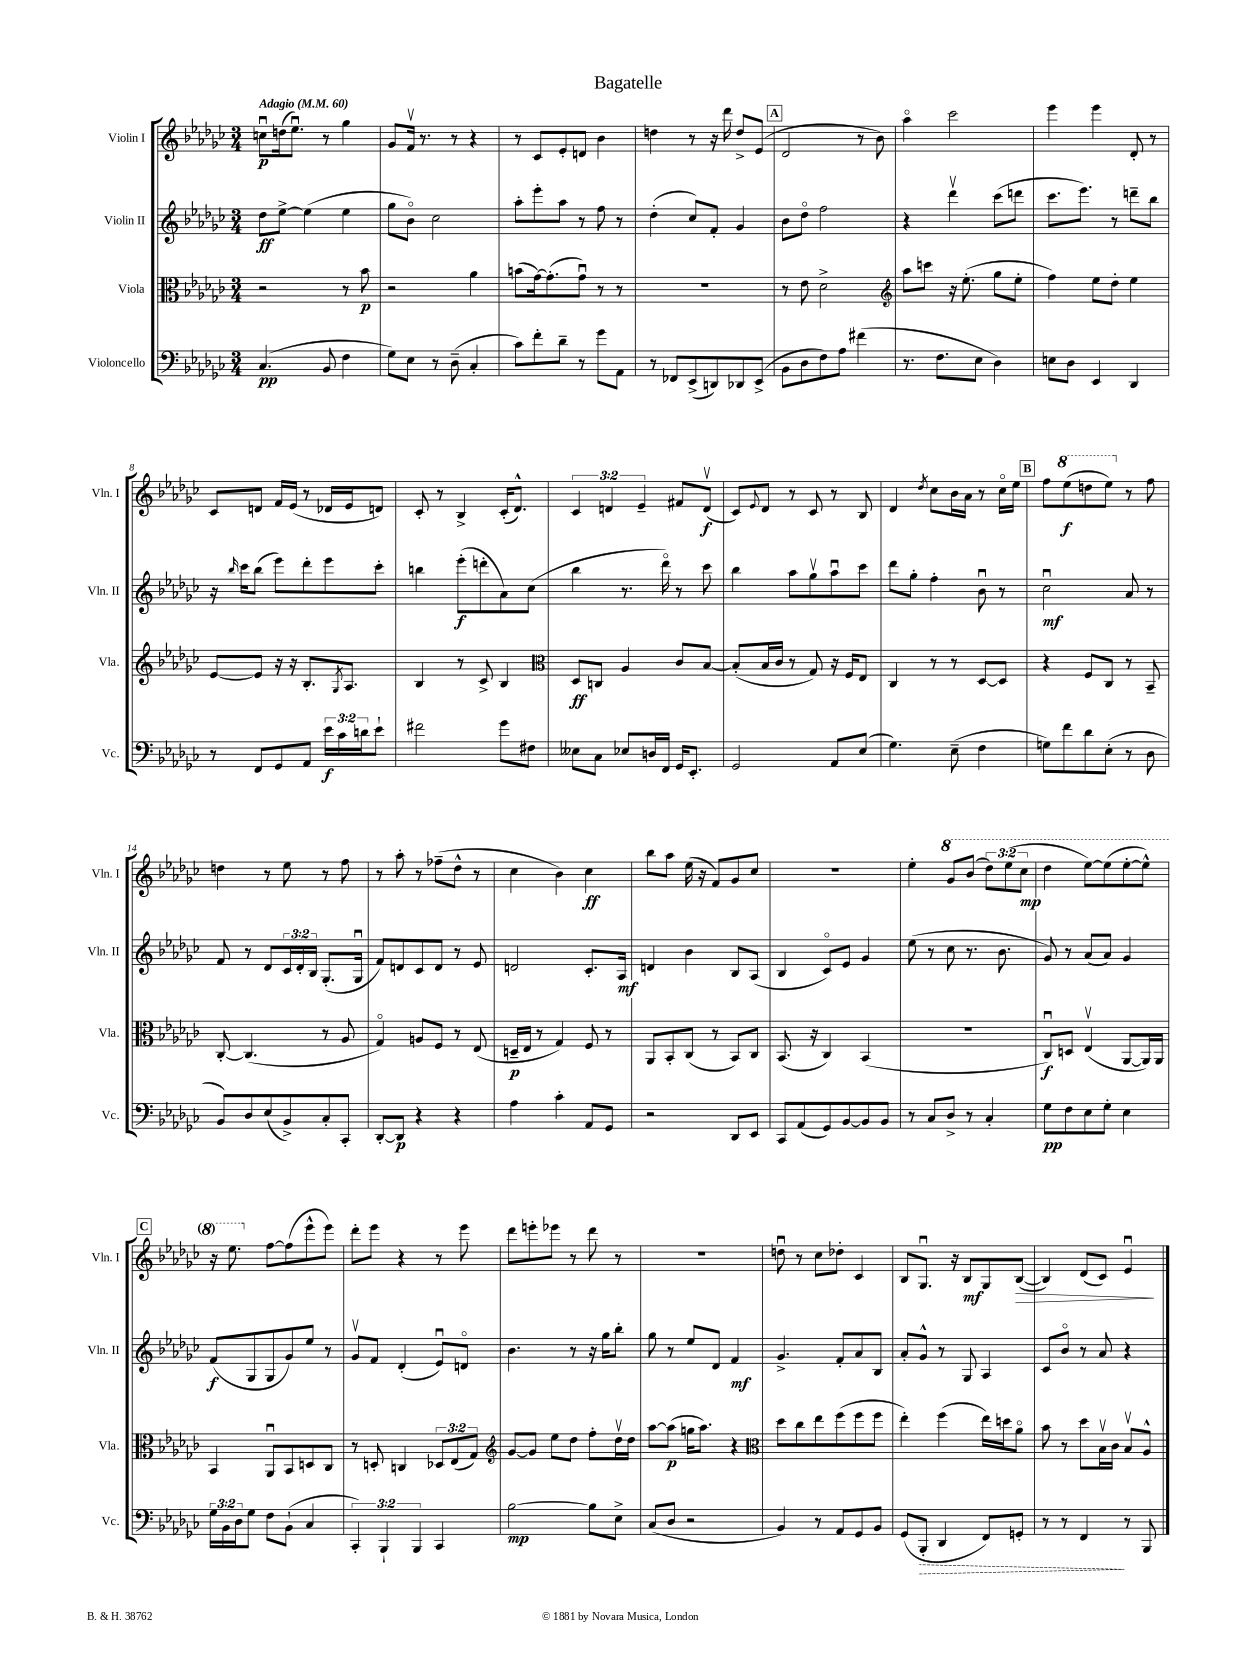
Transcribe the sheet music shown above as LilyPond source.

\header { title = "Bagatelle" }
<<
\new StaffGroup <<
\new Staff = "s0" \with { instrumentName = "Violin I" shortInstrumentName = "Vln. I" } {
    \clef treble \key ges \major \numericTimeSignature \time 3/4 \override Staff.TupletNumber.text = #tuplet-number::calc-fraction-text \tempo "Adagio" 4 = 60
    c''8\downbow\p d''16( ees''8.\downbow) r8 ges''4 |
    ges'8 f'16\upbow r8. r8 r4 |
    r8 ces'8 ees'8-. d'8 bes'4 |
    d''4 r8 r16 des'''16 d''8-> ees'8( |
    \mark \markup { \box "A" } des'2 r8 bes'8) |
    aes''4\flageolet ces'''2 |
    ees'''4 ees'''4 des'8-. r8 |
    ces'8 d'8 f'16 ees'16( r8 des'16 ees'16 d'8) |
    ces'8-. r8 bes4-> ces'16-.( des'8.-^) |
    \tuplet 3/2 { ces'4 d'4 ees'4-- } fis'8 d'8\upbow\f( |
    ces'8) \appoggiatura { ees'8 } des'8 r8 ces'8 r8 bes8 |
    des'4 \acciaccatura { des''8 } ces''8 bes'16 aes'16 r8 ces''16\flageolet ees''16 |
    \mark \markup { \box "B" } f''8 \ottava #1 ees'''8\f( d'''8 ees'''8) \ottava #0 r8 f''8 |
    d''4 r8 ees''8 r8 f''8 |
    r8 aes''8-. r8 fes''8--( des''8-^ r8 |
    ces''4 bes'4) ces''4\ff |
    bes''8 aes''8 ees''16( r16 f'8) ges'8 ces''8 |
    R2. |
    ees''4-. \ottava #1 ges''8 bes''8( \tuplet 3/2 { des'''8) ees'''8( ces'''8\mp } |
    des'''4 ees'''8~) ees'''8( ees'''8~-. ees'''8-^) |
    \mark \markup { \box "C" } r16 ees'''8. \ottava #0 f''8~ f''8( ees'''8-^ ees'''8) |
    des'''8-. ees'''8 r4 r8 ees'''8 |
    des'''8 e'''8-. ees'''8 r8 des'''8 r8 |
    R2. |
    d''8\downbow r8 ces''8 des''8-. ces'4 |
    bes8 ges8.\downbow r16 bes8\mf ges8 bes8~\>( |
    bes4) des'8( ces'8) ees'4\downbow\! \bar "|." |
}
\new Staff = "s1" \with { instrumentName = "Violin II" shortInstrumentName = "Vln. II" } {
    \clef treble \key ges \major \numericTimeSignature \time 3/4 \override Staff.TupletNumber.text = #tuplet-number::calc-fraction-text
    des''8\ff ees''8~-> ees''4( ees''4 |
    ges''8 bes'8\flageolet) ces''2 |
    aes''8-. ees'''8-. aes''8 r8 f''8 r8 |
    des''4-.( ces''8) f'8-. ges'4 |
    \mark \markup { \box "A" } bes'8 des''8\flageolet f''2 |
    r4 des'''4\upbow ces'''8( d'''8 |
    ces'''8. ees'''8.) r8 d'''8-- bes''8 |
    r16 \grace { bes''16 } ces'''16 bes''8( ees'''8) des'''8-. ees'''8 ces'''8-. |
    b''4 ees'''8-.\f( d'''8-. aes'8) ces''8( |
    bes''4 r8. des'''16\flageolet) r8 ces'''8 |
    bes''4 aes''8 ges''8\upbow aes''8\downbow ces'''8 |
    des'''8 ges''8-. f''4-. bes'8\downbow r8 |
    \mark \markup { \box "B" } ces''2\downbow\mf aes'8 r8 |
    f'8 r8 des'8 \tuplet 3/2 { ces'16 des'16-. bes16 } ges8.-.( ges16\downbow |
    f'8) d'8 ces'8 d'8 r8 ees'8 |
    d'2 ces'8.-. aes16\mf |
    d'4 bes'4 bes8 aes8( |
    bes4 ces'8\flageolet) ees'8 ges'4 |
    ees''8( r8 ces''8 r8. bes'8. |
    ges'8) r8 aes'8( aes'8) ges'4 |
    \mark \markup { \box "C" } f'8\f( ges8 ges8 ges'8) ees''8 r8 |
    ges'8\upbow f'8 des'4-.( ees'8\downbow) d'8\flageolet |
    bes'4. r8 r16 ges''16 bes''8-. |
    ges''8 r8 ees''8 des'8 f'4\mf |
    ges'4.-> f'8-. aes'8 bes8 |
    aes'8-. ges'8-^ r8 ges8 aes4 |
    ces'8 bes'8\flageolet r8 aes'8 r4 \bar "|." |
}
\new Staff = "s2" \with { instrumentName = "Viola" shortInstrumentName = "Vla." } {
    \clef alto \key ges \major \numericTimeSignature \time 3/4 \override Staff.TupletNumber.text = #tuplet-number::calc-fraction-text
    r2 r8 bes'8\p |
    r2 aes'4 |
    b'8( ges'16~) ges'8.-.( ges'8\downbow) r8 r8 |
    R2. |
    \mark \markup { \box "A" } r8 ees'8 des'2-> |
    \clef treble aes''8 c'''8 r16 ees''8.-.( ges''8 ees''8-. |
    f''4) ees''8 des''8-. ees''4 |
    ees'8~ ees'8 r16 r16 bes8.-. \acciaccatura { ges8 } aes8. |
    bes4 r8 ces'8-> bes4 |
    \clef alto des8\ff c8 aes4 ces'8 bes8~ |
    bes8-.( bes16 ces'16 r8 ges8) r16 f16 ees8 |
    ces4 r8 r8 des8~ des8 |
    \mark \markup { \box "B" } r4 f8 ces8 r8 bes,8-- |
    ces8~-. ces4.( r8 aes8 |
    ges4\flageolet) a8 f8 r8 ees8( |
    d16--\p ees16 r8 ges4) f8 r8 |
    aes,8 bes,8-. ces8( r8 bes,8) ces8 |
    bes,8.( r16 ces4) bes,4( |
    R2. |
    ces8\downbow\f) d8 ees4\upbow( aes,8~ aes,16) aes,16 |
    \mark \markup { \box "C" } bes,4 aes,8\downbow bes,8 d8 ces8 |
    r8 d8-. c4 \tuplet 3/2 { des8 ees8( ges8) } |
    \clef treble ges'8~ ges'8 ees''8 des''8 f''8-. des''16\upbow des''16 |
    aes''8~ aes''8\p( g''16 aes''8.) r4 |
    \clef alto des''8 ces''8 ees''8 f''8( f''8 f''8 |
    ees''4-.) f''4( ees''16) d''16 aes'8\flageolet |
    bes'8 r8 des''8 bes16\upbow ces'16 bes8\upbow aes8-^ \bar "|." |
}
\new Staff = "s3" \with { instrumentName = "Violoncello" shortInstrumentName = "Vc." } {
    \clef bass \key ges \major \numericTimeSignature \time 3/4 \override Staff.TupletNumber.text = #tuplet-number::calc-fraction-text
    ces4.\pp( bes,8 f4 |
    ges8) ees8 r8 des8--( ces4-. |
    ces'8) f'8-. des'8-- r8 ges'8 aes,8 |
    r8 fes,8 ees,8->( d,8) des,8 ees,8->( |
    \mark \markup { \box "A" } bes,8 des8 f8) aes8 fis'4( |
    r8. f8. ees8 des4) |
    e8 des8 ees,4 des,4 |
    r8 f,8 ges,8 aes,8 \tuplet 3/2 { ees'16\f ces'16 d'16 } ees'8-! |
    fis'2 ges'8 fis8 |
    eeses8 ces8 ees8 d16 f,16 ges,16 ees,8.-. |
    ges,2 aes,8 ees8( |
    ges4.) ees8--( f4 |
    \mark \markup { \box "B" } g8) f'8 des'8 ees8-.( r8 des8 |
    bes,8) des8 ees8( bes,8->) ces8-. ces,8-. |
    des,8~-. des,8\p r4 r4 |
    aes4 ces'4-. aes,8 ges,8 |
    r2 des,8 ees,8 |
    ces,8 aes,8( ges,8) bes,8~ bes,8 bes,8 |
    r8 ces8 des8-> r8 ces4-. |
    ges8\pp f8 ees8 ges8-. ees4 |
    \mark \markup { \box "C" } \tuplet 3/2 { ges16 bes,16 des16 } ges8 f8 bes,8-!( ces4 |
    \tuplet 3/2 { ces,4-.) bes,,4-! bes,,4 } ces,4 |
    bes2~\mp bes8 ees8-> |
    ces8( des8 r2 |
    bes,4) r8 aes,8 ges,8 bes,8 |
    ges,8( \once \override Hairpin.style = #'dashed-line bes,,8-.\> des,4 f,8) g,8-. |
    r8 r8 f,4\! r8 bes,,8 \bar "|." |
}
>>
>>
